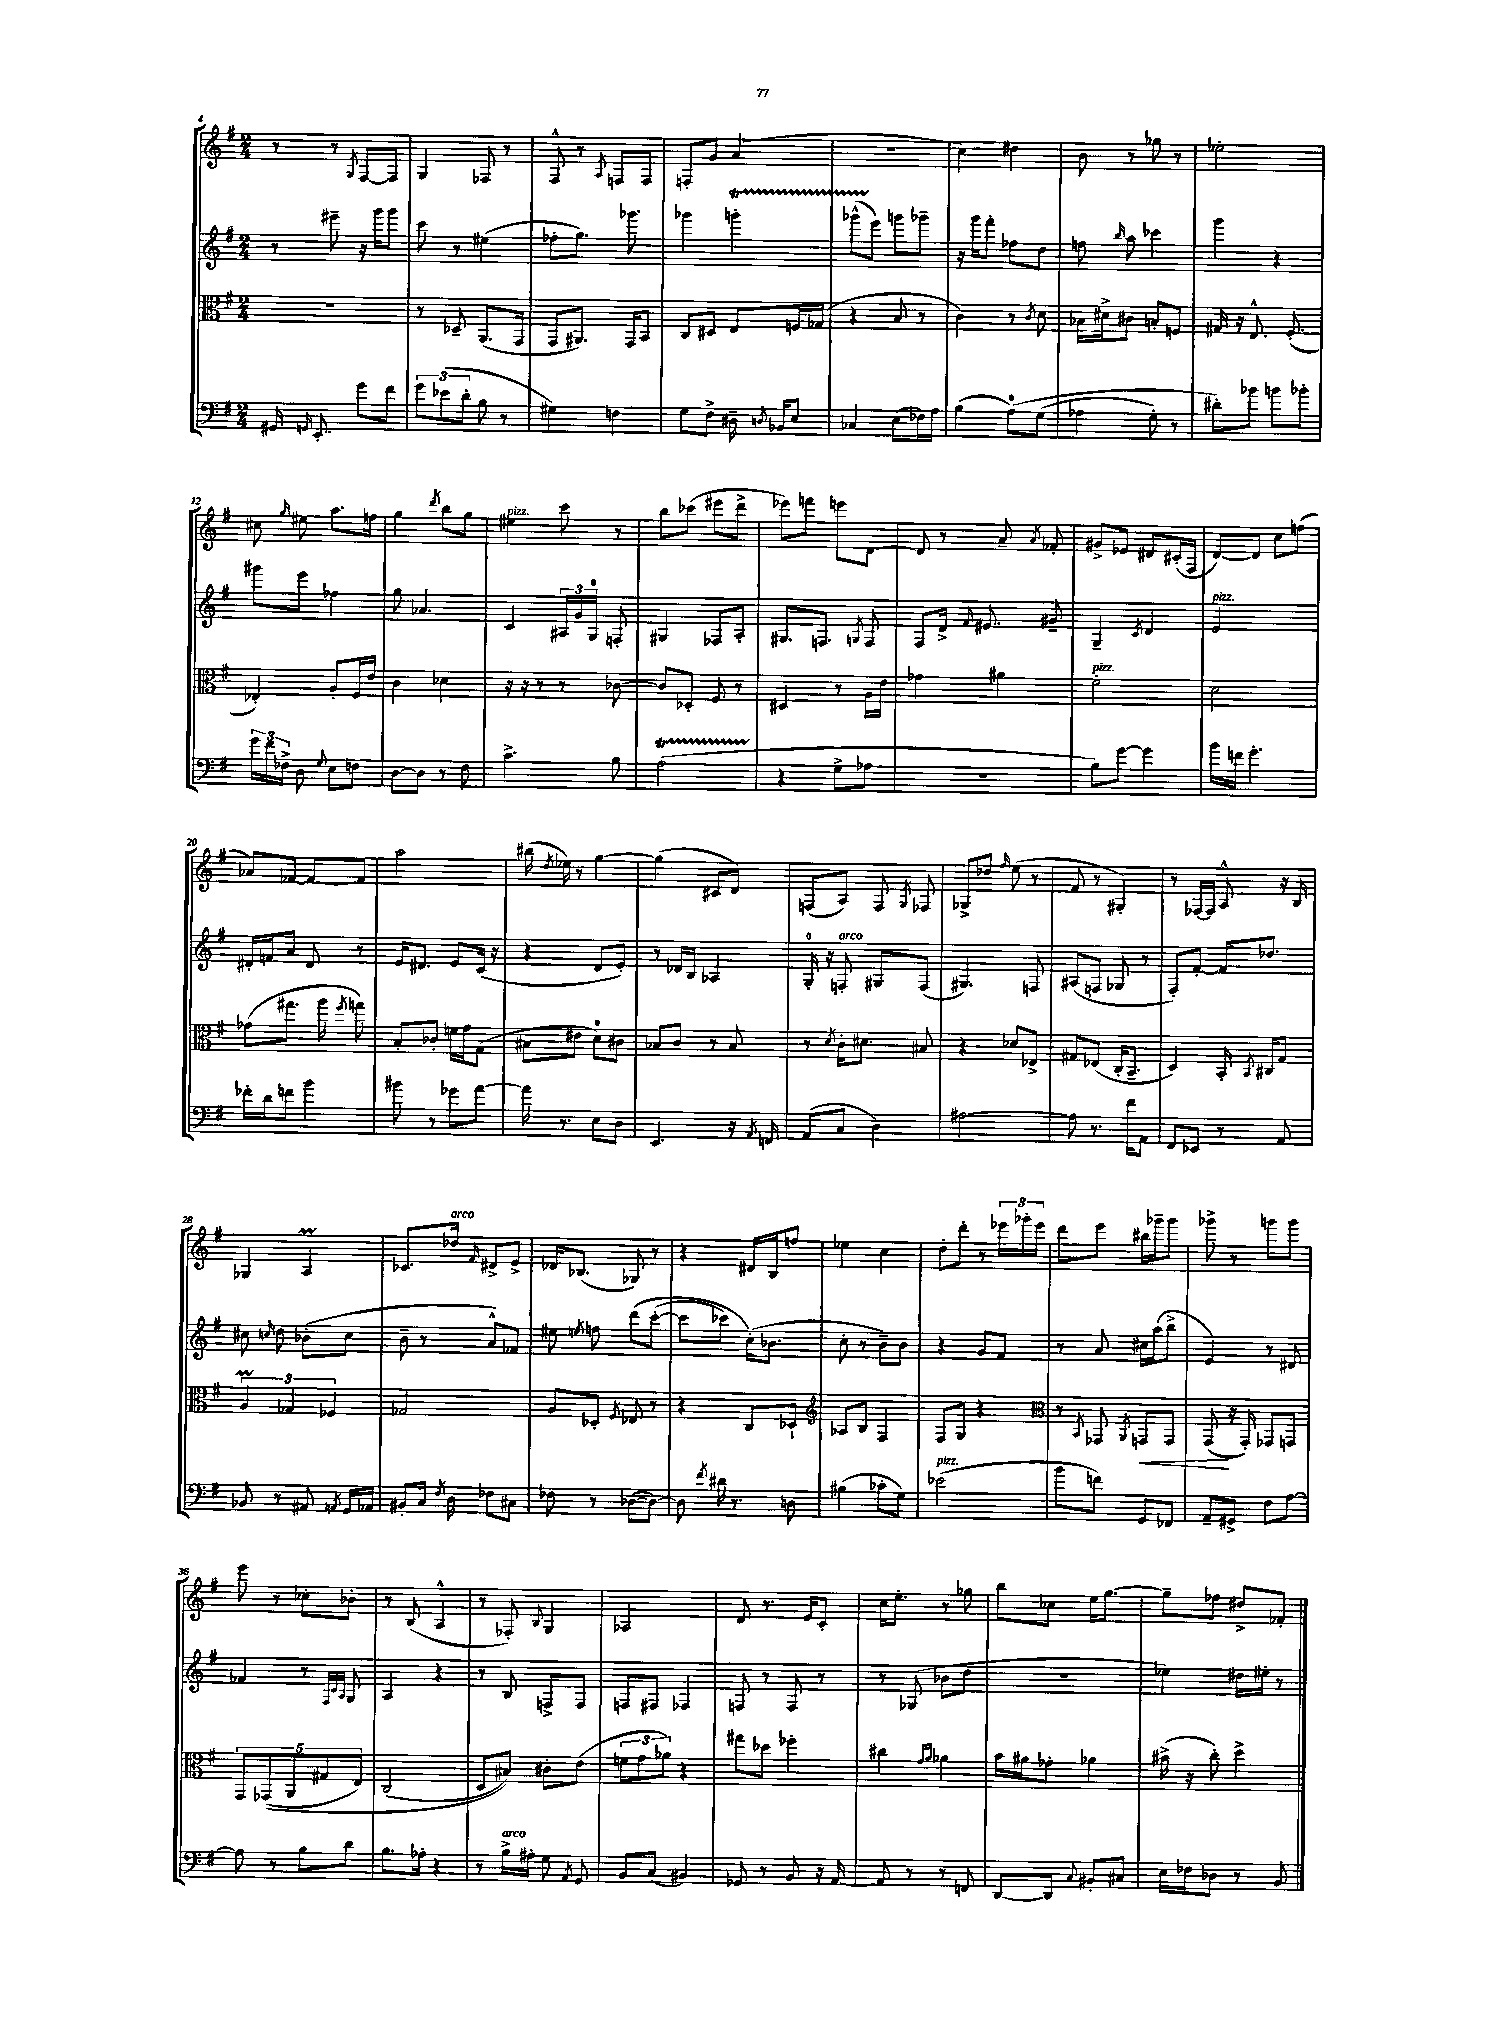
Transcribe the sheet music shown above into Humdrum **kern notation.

**kern	**kern	**kern	**kern
*staff4	*staff3	*staff2	*staff1
*clefF4	*clefC3	*clefG2	*clefG2
*k[f#]	*k[f#]	*k[f#]	*k[f#]
*M2/4	*M2/4	*M2/4	*M2/4
16GG#	2r	8r	8r
16qqGG	.	.	.
8.EE'	.	.	.
.	.	8eee#~	8r
.	.	.	8qG
8g	.	16r	[8F#
.	.	16ggg	.
8f#	.	8ggg	8F#]
=	=	=	=
12g	8r	8ccc	4G
(12e-	.	.	.
.	8D-~	8r	.
12d'	.	.	.
8B	(8.AA	(4ee#	8F-
8r	.	.	8r
.	16GG	.	.
=	=	=	=
4G#)	8GG	8ff-'	8F#^^
.	8.AA#)	8.gg)	8r
.	.	.	8qA
4F	.	.	8F
.	16GG	8.ggg-	.
.	8BB	.	8F
=	=	=	=
8G	8C	4ggg-	8F'
8F#^	8D#	.	8g
16D#~	8E	4ggg'	(4a
8qD	.	.	.
16BB-	.	.	.
8E	16F	.	.
.	(16G-	.	.
=	=	=	=
4C-	4r	(8ggg-^^	2r
.	.	8eee)	.
(8E	8B	8ggg	.
16F-)	8r	8ggg-~	.
16A	.	.	.
=	=	=	=
(4B	4c)	16r	4cc)
.	.	16ggg	.
.	.	8fff#'	.
&(8A)	8r	8ff-	4dd#
.	8qc	.	.
(8G	8d	8dd	.
=	=	=	=
4A-	16B-	8ff	8b
.	16d#^	.	.
.	.	16qqbb	.
.	8c#	8aa	8r
8G')	8B'	4ccc-	8gg-
8r	8F	.	8r
=	=	=	=
8d#'&)	16G#	4ggg	2ee-'
.	16r	.	.
8b-	8.E^^	.	.
8b	.	4r	.
.	(8.F#'	.	.
8b-'	.	.	.
=	=	=	=
24g	4E-')	8ggg#	8cc#
24f#	.	.	.
24F-^	.	.	.
.	.	.	16qqgg
8D	.	8eee	8ee#
8qqG	.	.	.
8E	8A'	4ff-	8.aa
8F	16F#	.	.
.	16e	.	16ff
=	=	=	=
[8D	4c	8gg	4gg
8D]	.	4.a-	.
.	.	.	8qddd
8r	4d-	.	8bb
8F#	.	.	8gg
=	=	=	=
4.c^	16r	4c	4ee#
.	16r	.	.
.	8r	.	.
.	8r	24A#	8ccc
.	.	24g	.
.	.	24G	.
8B	[8c-	8F'	8r
=	=	=	=
(2A	8c-]	4G#	8bb
.	8D-'	.	(8ccc-
.	8F#	8F-	8eee#
.	8r	8A'	8ddd^
=	=	=	=
4r	4D#	8.G#	8eee-)
.	.	.	8fff
.	.	8.F	.
8G^	8r	.	8eee
.	.	8qG	.
8A-	16A	8F	[8d
.	16e	.	.
=	=	=	=
2r	4g-	8F#	8d]
.	.	16d^	8r
.	.	16qqf#	.
.	.	8.e#	.
.	4a#	.	8a~
.	.	.	8qa
.	.	8g#~	8f-'
=	=	=	=
8B)	2f#'	4G~	8g#^
[8g	.	.	8e-
.	.	8qc	.
4g]	.	4d	8d#
.	.	.	(16c#'
.	.	.	16F#
=	=	=	=
16b	2d	2e	[8d)
16f	.	.	.
4.g'	.	.	8d]
.	.	.	8cc
.	.	.	(8ff
=	=	=	=
16f-'	(8g-	16d#'	8a-)
16d	.	16f	.
8f	8.gg#	8a	[8f-
4b	.	8d#	8f-_
.	16aa	.	.
.	8qff#	.	.
.	8gg)	8r	8f-]
=	=	=	=
8b#	8B'	16e	2aa
.	.	8.d#	.
8r	8c-'	.	.
8g-	16f	8e	.
.	16g	.	.
[8a	(8G	(16c	.
.	.	16r	.
=	=	=	=
16a]	8B#	4r	(16bb#
.	.	.	8qdd
8.r	.	.	16ee-)
.	8e#	.	8r
8E	8d)	8d	[4gg
8D	8c#	8e')	.
=	=	=	=
4.EE	8B-	8r	(4gg]
.	8c	16d-	.
.	.	16B	.
.	8r	4A-	8c#
16r	8B-	.	8d)
8qAA	.	.	.
16FF	.	.	.
=	=	=	=
(8AA	8r	16G'	(8F
.	.	16r	.
.	8qd	.	.
8C	16c'	8F'	8A)
.	8.d#	.	.
4D)	.	8G#	8F
.	.	.	8qG
.	8B#	(8F	8F-
=	=	=	=
[2A#	4r	4.G#)	8G-^
.	.	.	8dd-
.	.	.	16qqff#
.	8d-	.	(8ee
.	8E-^	8F	8r
=	=	=	=
8A#]	8G#	(8A#	8f#
8.r	(8E-	8F	8r
.	16C'	8G-	4G#')
16f#	8.BB~	.	.
8AA	.	8r	.
=	=	=	=
8FF#	4D)	8F#')	8r
8EE-	.	[8f#'	[16F-
.	.	.	16F-]
8r	16BB'	16f#]	8A^^
.	8qBB	.	.
.	16C#	8.dd-	.
8AA	8G	.	16r
.	.	.	16B
=	=	=	=
8BB-	6A	8cc#	4G-
.	.	16qqcc	.
8r	.	8dd	.
.	6G-	.	.
8AA#	.	(8b-'	4A
.	6F-	.	.
8qAA	.	.	.
16GG	.	8cc	.
16AA-	.	.	.
=	=	=	=
8BB#'	2G-	8b~	8.c-
16C	.	8r	.
8qF#	.	.	.
16D	.	.	16dd-
.	.	.	16qqf#
8F-	.	8a^^)	8d#^
8C#	.	8f-	8e^
=	=	=	=
8F-	8A	8ee#	16d-
.	.	.	(8.B-
.	.	8qee	.
8r	8D-'	8ff	.
.	8qF#	.	.
([8D-	8E-	&(8ddd	8G-)
8D-_)	8r	([8ccc'	8r
=	=	=	=
8D-]	4r	8ccc]	4r
8qf#	.	.	.
16d#	.	8ccc-)	.
8.r	.	.	.
.	8C	(16cc'&)	16d#
.	.	8.b-	16B
8D	8D-`	.	8ff
=	=	=	=
*	*clefG2	*	*
(4B#	8A-	8cc'	4ee-
.	8B	8r	.
8c-'	4F#	8b~)	4cc
8G)	.	8b	.
=	=	=	=
(2e-	8F#	4r	8dd'
.	8G	.	8ddd'
.	4r	8g	8r
.	.	8f#	24eee-
.	.	.	24ggg-'
.	.	.	24eee-
=	=	=	=
*	*clefC3	*	*
8b	8r	8r	8ddd
.	8qBB	.	.
8f)	8GG-	8a	8eee
.	8qAA	.	.
8GG	8GG	16cc#	16bb#
.	.	(16aa	16ggg-~
8FF-	8GG	8bb^	8ggg-
=	=	=	=
8AA~	(8GG	4e)	8ggg-^
8GG#^	16r	.	8r
.	16GG')	.	.
8F#	8GG-	8r	8ggg
[8A	8GG	8d#	8ggg
=	=	=	=
8A]	10GG	4f-	8eee
.	&((10GG-	.	.
8r	.	.	8r
.	10AA	.	.
8B	.	8r	8cc-'
.	10G#	.	.
.	.	32qqF#	.
.	.	32qqc	.
.	.	32qqA	.
8d	.	8G	8b-'
.	10E)	.	.
=	=	=	=
8.B	(2C	4A	8r
.	.	.	(8B
16A-'	.	.	.
4r	.	4r	4A^^
=	=	=	=
8r	8D	8r	8r
16B^	8B#)&)	8B	8F-')
16A#'	.	.	.
.	.	.	8qqB
8G	8c#'	8F^	4G
8qAA	.	.	.
8GG	(8e	8F	.
=	=	=	=
8BB	12f	8F	2A-
.	12g	.	.
(8C	.	8F#	.
.	12a-)	.	.
4BB#)	4r	4F-	.
=	=	=	=
8GG-	8gg#	8F	8d
8r	8dd-	8r	8.r
8BB	4ff-'	8F	.
.	.	.	16e
16r	.	8r	8c'
[16AA	.	.	.
=	=	=	=
8AA]	4cc#	8r	16cc
.	.	.	8.ee'
8r	.	(8G-	.
.	16qqg	.	.
.	16qqa	.	.
8r	4a-	8b-	8r
8FF	.	8dd	8gg-
=	=	=	=
[8DD	16b	2r	8bb
.	16a#	.	.
8DD]	8g-'	.	8cc-
8qqC	.	.	.
8BB#'	4a-	.	16ee
.	.	.	[8.gg
8C#	.	.	.
=	=	=	=
16E	(16b#^	4ee-)	8gg~]
16F-	16r	.	.
8D-	8cc')	.	8ff-
8r	4dd^	16dd#	8dd#^
.	.	16ee#'	.
8BB	.	8r	8f-'
==	==	==	==
*-	*-	*-	*-
